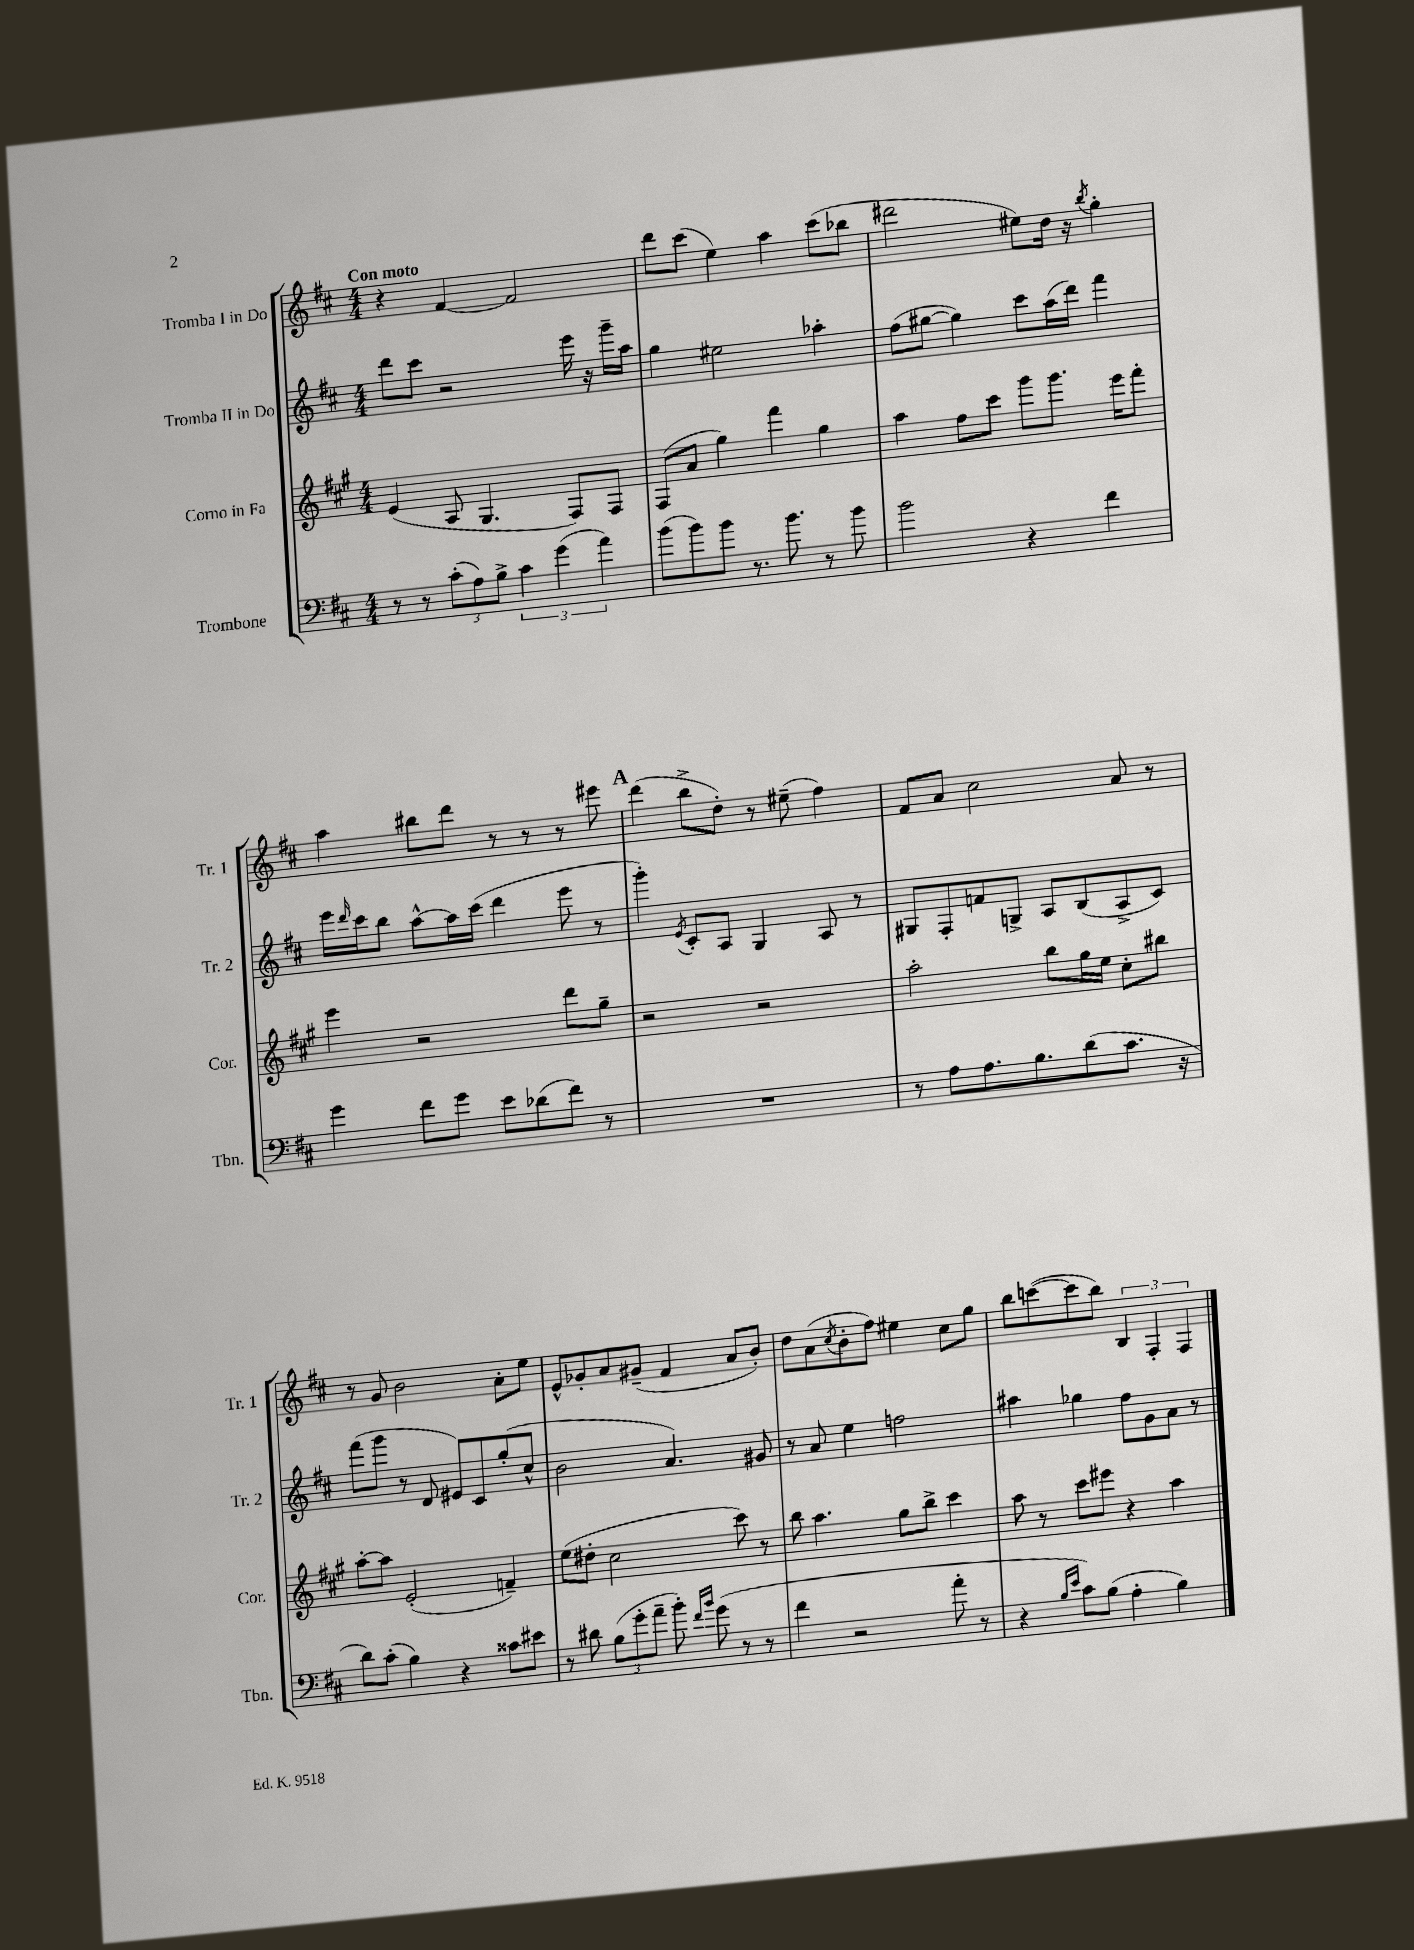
<<
\new StaffGroup <<
\new Staff = "s0" \with { instrumentName = "Tromba I in Do" shortInstrumentName = "Tr. 1" } {
    \clef treble \key d \major \numericTimeSignature \time 4/4 \tempo "Con moto"
    r4 fis'4~ fis'2 |
    d'''8 cis'''8( e''4) a''4 cis'''8( bes''8 |
    dis'''2 eis''8) d''16 r16 \acciaccatura { b''8 } g''4-. |
    a''4 bis''8 d'''8 r8 r8 r8 eis'''8 |
    \mark \markup { \bold "A" } d'''4( b''8-> d''8-.) r8 eis''8--( fis''4) |
    fis'8 a'8 cis''2 a'8 r8 |
    r8 g'8 b'2 a'8-. e''8 |
    e'8-^ ges'8-. a'8 gis'8--( fis'4 a'8 b'8-.) |
    d''8 a'8( \acciaccatura { cis''8 } b'8-. fis''8) eis''4 cis''8 g''8 |
    b''8 c'''8~( c'''8 b''8) \tuplet 3/2 { b4 fis4-. fis4 } \bar "|." |
}
\new Staff = "s1" \with { instrumentName = "Tromba II in Do" shortInstrumentName = "Tr. 2" } {
    \clef treble \key d \major \numericTimeSignature \time 4/4
    d'''8 cis'''8 r2 e'''16 r16 g'''16-- a''16 |
    g''4 eis''2 aes''4-. |
    fis''8( gis''8~ gis''4) cis'''8 a''16( d'''16) fis'''4 |
    e'''16 \grace { d'''16 } cis'''16 b''8 a''8~-^ a''16 cis'''16( d'''4 e'''8 r8 |
    \mark \markup { \bold "A" } g'''4-.) \acciaccatura { e'8 } cis'8-. a8 g4 a8 r8 |
    gis8 fis8-. f'8 g8-> a8 b8( a8-> cis'8) |
    fis'''8( g'''8 r8 d'8 eis'8) cis'8 g''8-.( cis''8-^ |
    b'2 a'4.) gis'8 |
    r8 a'8 e''4 f''2 |
    ais''4 ges''4 fis''8 g'8 a'8 r8 \bar "|." |
}
\new Staff = "s2" \with { instrumentName = "Corno in Fa" shortInstrumentName = "Cor." } {
    \clef treble \key a \major \numericTimeSignature \time 4/4
    e'4( a8 gis4. fis8) fis8 |
    fis8( a'8 gis''4) fis'''4 gis''4 |
    a''4 fis''8 cis'''8 gis'''8 gis'''8. e'''16 fis'''8-. |
    e'''4 r2 d'''8 gis''8-- |
    \mark \markup { \bold "A" } r2 r2 |
    a''2-. b''8 gis''16 e''16 cis''8-. bis''8 |
    a''8~-. a''8 e'2-.( f'4--) |
    e''8( dis''8-. cis''2 cis'''8) r8 |
    b''8 a''4. gis''8 b''8-> cis'''4 |
    a''8 r8 cis'''8 eis'''8 r4 a''4 \bar "|." |
}
\new Staff = "s3" \with { instrumentName = "Trombone" shortInstrumentName = "Tbn." } {
    \clef bass \key d \major \numericTimeSignature \time 4/4
    r8 r8 \tuplet 3/2 { cis'8-.( a8) b8-> } \tuplet 3/2 { cis'4 g'4( a'4) } |
    b'8( b'8) b'8 r8. b'8. r8 b'8 |
    b'2 r4 fis'4 |
    g'4 fis'8 g'8 e'8 des'8( fis'8) r8 |
    \mark \markup { \bold "A" } R1 |
    r8 a8 a8. b8. d'8( cis'8. r16 |
    d'8) cis'8-.( b4) r4 cisis'8 eis'8 |
    r8 dis'8 \tuplet 3/2 { b8( g'8-. a'8-- } b'8-.) \grace { fis'16 b'16 } g'8( r8 r8 |
    fis'4 r2 a'8-. r8 |
    r4 \grace { b16 e'16 } cis'8) b8( a4-. b4) \bar "|." |
}
>>
>>
\layout { \context { \Score \remove "Bar_number_engraver" } }
